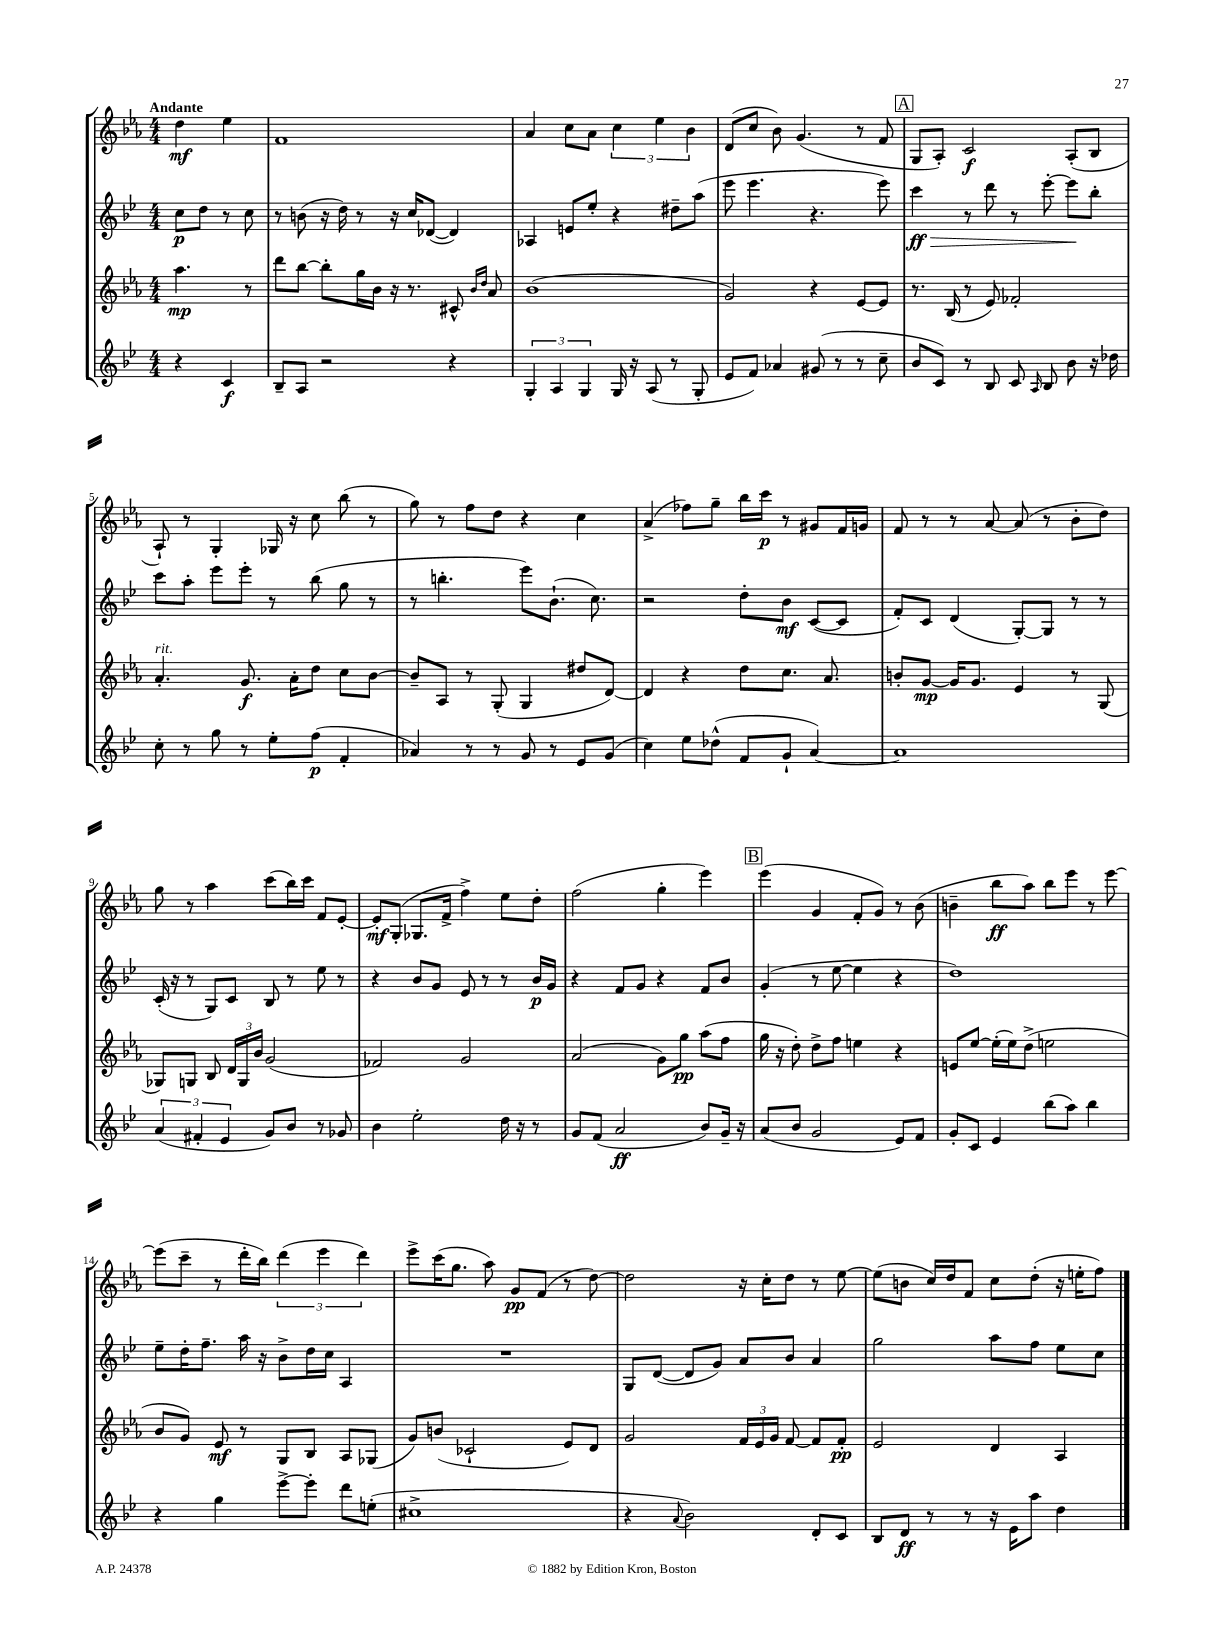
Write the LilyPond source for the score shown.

<<
\new StaffGroup <<
\new Staff = "s0" {
    \clef treble \key ees \major \numericTimeSignature \time 4/4 \partial 2 \tempo "Andante"
    \autoBeamOff d''4\mf ees''4 |
    f'1 |
    aes'4 c''8[ aes'8] \tuplet 3/2 { c''4 ees''4 bes'4 } |
    d'8[( c''8] bes'8) g'4.( r8 f'8 |
    \mark \markup { \box "A" } g8[ aes8]-.) c'2\f aes8[-.( bes8] |
    aes8-!) r8 g4-. ges16 r16 c''8 bes''8( r8 |
    g''8) r8 f''8[ d''8] r4 c''4 |
    aes'4->( fes''8[) g''8]-- bes''16[ c'''16]\p r8 gis'8[ f'16 g'16] |
    f'8 r8 r8 aes'8~ aes'8( r8 bes'8[-. d''8]) |
    g''8 r8 aes''4 c'''8[( bes''16) c'''16] f'8[ ees'8]~-. |
    ees'8[-.\mf g8]-.( ges8.[ f'16]-> f''4->) ees''8[ d''8]-. |
    f''2( g''4-. ees'''4) |
    \mark \markup { \box "B" } ees'''4( g'4 f'8[-. g'8]) r8 bes'8( |
    b'4-- bes''8[\ff aes''8]) bes''8[ ees'''8] r8 ees'''8~ |
    ees'''8[( c'''8]-- r8 d'''16[-. bes''16]) \tuplet 3/2 { d'''4( ees'''4 d'''4) } |
    ees'''8[-> c'''16( g''8.] aes''8) g'8[\pp f'8]( r8 d''8~) |
    d''2 r16 c''16[-. d''8] r8 ees''8~ |
    ees''8[( b'8] c''16[) d''16 f'8] c''8[ d''8]-.( r16 e''16[-. f''8]) \bar "|." |
}
\new Staff = "s1" {
    \clef treble \key bes \major \numericTimeSignature \time 4/4 \partial 2
    \autoBeamOff c''8[\p d''8] r8 c''8 |
    r8 b'8( r16 d''16) r8 r16 c''16[ des'8]~( des'4) |
    aes4 e'8[ ees''8]-. r4 dis''8[-- a''8]( |
    ees'''8 ees'''4. r4. ees'''8) |
    \mark \markup { \box "A" } c'''4\ff\> r8 d'''8 r8 ees'''8~-. ees'''8[\! bes''8]-. |
    c'''8[ a''8]-. ees'''8[ ees'''8]-. r8 bes''8( g''8 r8 |
    r8 b''4.-. ees'''8[) bes'8.]-!( c''8.) |
    r2 d''8[-. bes'8]\mf c'8[~( c'8] |
    f'8[-.) c'8] d'4( g8[~-.) g8] r8 r8 |
    c'16-.( r16 r8 g8[) c'8] bes8 r8 ees''8 r8 |
    r4 bes'8[ g'8] ees'8 r8 r8 bes'16[\p g'16] |
    r4 f'8[ g'8] r4 f'8[ bes'8] |
    \mark \markup { \box "B" } g'4-.( r8 ees''8~ ees''4 r4 |
    d''1) |
    ees''8[-- d''16-. f''8.]-- a''16 r16 bes'8[-> d''16 c''16] a4 |
    R1 |
    g8[ d'8]~( d'8[ g'8]) a'8[ bes'8] a'4 |
    g''2 a''8[ f''8] ees''8[ c''8] \bar "|." |
}
\new Staff = "s2" {
    \clef treble \key ees \major \numericTimeSignature \time 4/4 \partial 2
    \autoBeamOff aes''4.\mp r8 |
    d'''8[ bes''8]~ bes''8[-. g''16 bes'16] r16 r8. cis'8-^ \grace { bes'16[ d''16] } aes'8 |
    bes'1( |
    g'2) r4 ees'8[~ ees'8] |
    \mark \markup { \box "A" } r8. bes16( r8 ees'8) fes'2-. |
    aes'4.-.^\markup { \italic "rit." } g'8.\f aes'16[-. d''8] c''8[ bes'8]~ |
    bes'8[-- aes8] r8 g8-.( g4 dis''8[ d'8]~) |
    d'4 r4 d''8[ c''8.] aes'8. |
    b'8[-. g'8]~\mp g'16[ g'8.] ees'4 r8 g8( |
    ges8[) g8] bes8 \tuplet 3/2 { d'16[ g16 bes'16] } g'2( |
    fes'2) g'2 |
    aes'2( g'8[) g''8]\pp aes''8[( f''8] |
    \mark \markup { \box "B" } g''16 r16 d''8-.) d''8[-> f''8] e''4 r4 |
    e'8[ ees''8]~ ees''16[-.( ees''16) d''8]->( e''2 |
    bes'8[ g'8]) ees'8\mf r8 g8[ bes8] aes8[ ges8]( |
    g'8[) b'8]( ces'2-! ees'8[) d'8] |
    g'2 \tuplet 3/2 { f'16[ ees'16 g'16] } f'8~ f'8[ f'8]-.\pp |
    ees'2 d'4 aes4 \bar "|." |
}
\new Staff = "s3" {
    \clef treble \key bes \major \numericTimeSignature \time 4/4 \partial 2
    \autoBeamOff r4 c'4\f |
    bes8[-- a8] r2 r4 |
    \tuplet 3/2 { g4-. a4 g4 } g16 r16 a8( r8 g8-. |
    ees'8[ f'8]) aes'4 gis'8( r8 r8 c''8-- |
    \mark \markup { \box "A" } bes'8[ c'8]) r8 bes8 c'8 \grace { a16 } bes8 bes'8 r16 des''16 |
    c''8-. r8 g''8 r8 ees''8[-. f''8]\p( f'4-. |
    aes'4) r8 r8 g'8 r8 ees'8[ g'8]( |
    c''4) ees''8[ des''8]-^( f'8[ g'8]-! a'4~) |
    a'1 |
    \tuplet 3/2 { a'4( fis'4-. ees'4 } g'8[) bes'8] r8 ges'8 |
    bes'4 ees''2-. d''16 r16 r8 |
    g'8[ f'8]( a'2\ff bes'8[) g'16]-- r16 |
    \mark \markup { \box "B" } a'8[( bes'8] g'2 ees'8[) f'8] |
    g'8[-. c'8] ees'4 bes''8[( a''8]) bes''4 |
    r4 g''4 ees'''8[~-> ees'''8]-. d'''8[ e''8]-.( |
    cis''1-> |
    r4 \appoggiatura { a'8 } bes'2) d'8[-. c'8] |
    bes8[ d'8]\ff r8 r8 r16 ees'16[ a''8] d''4 \bar "|." |
}
>>
>>
